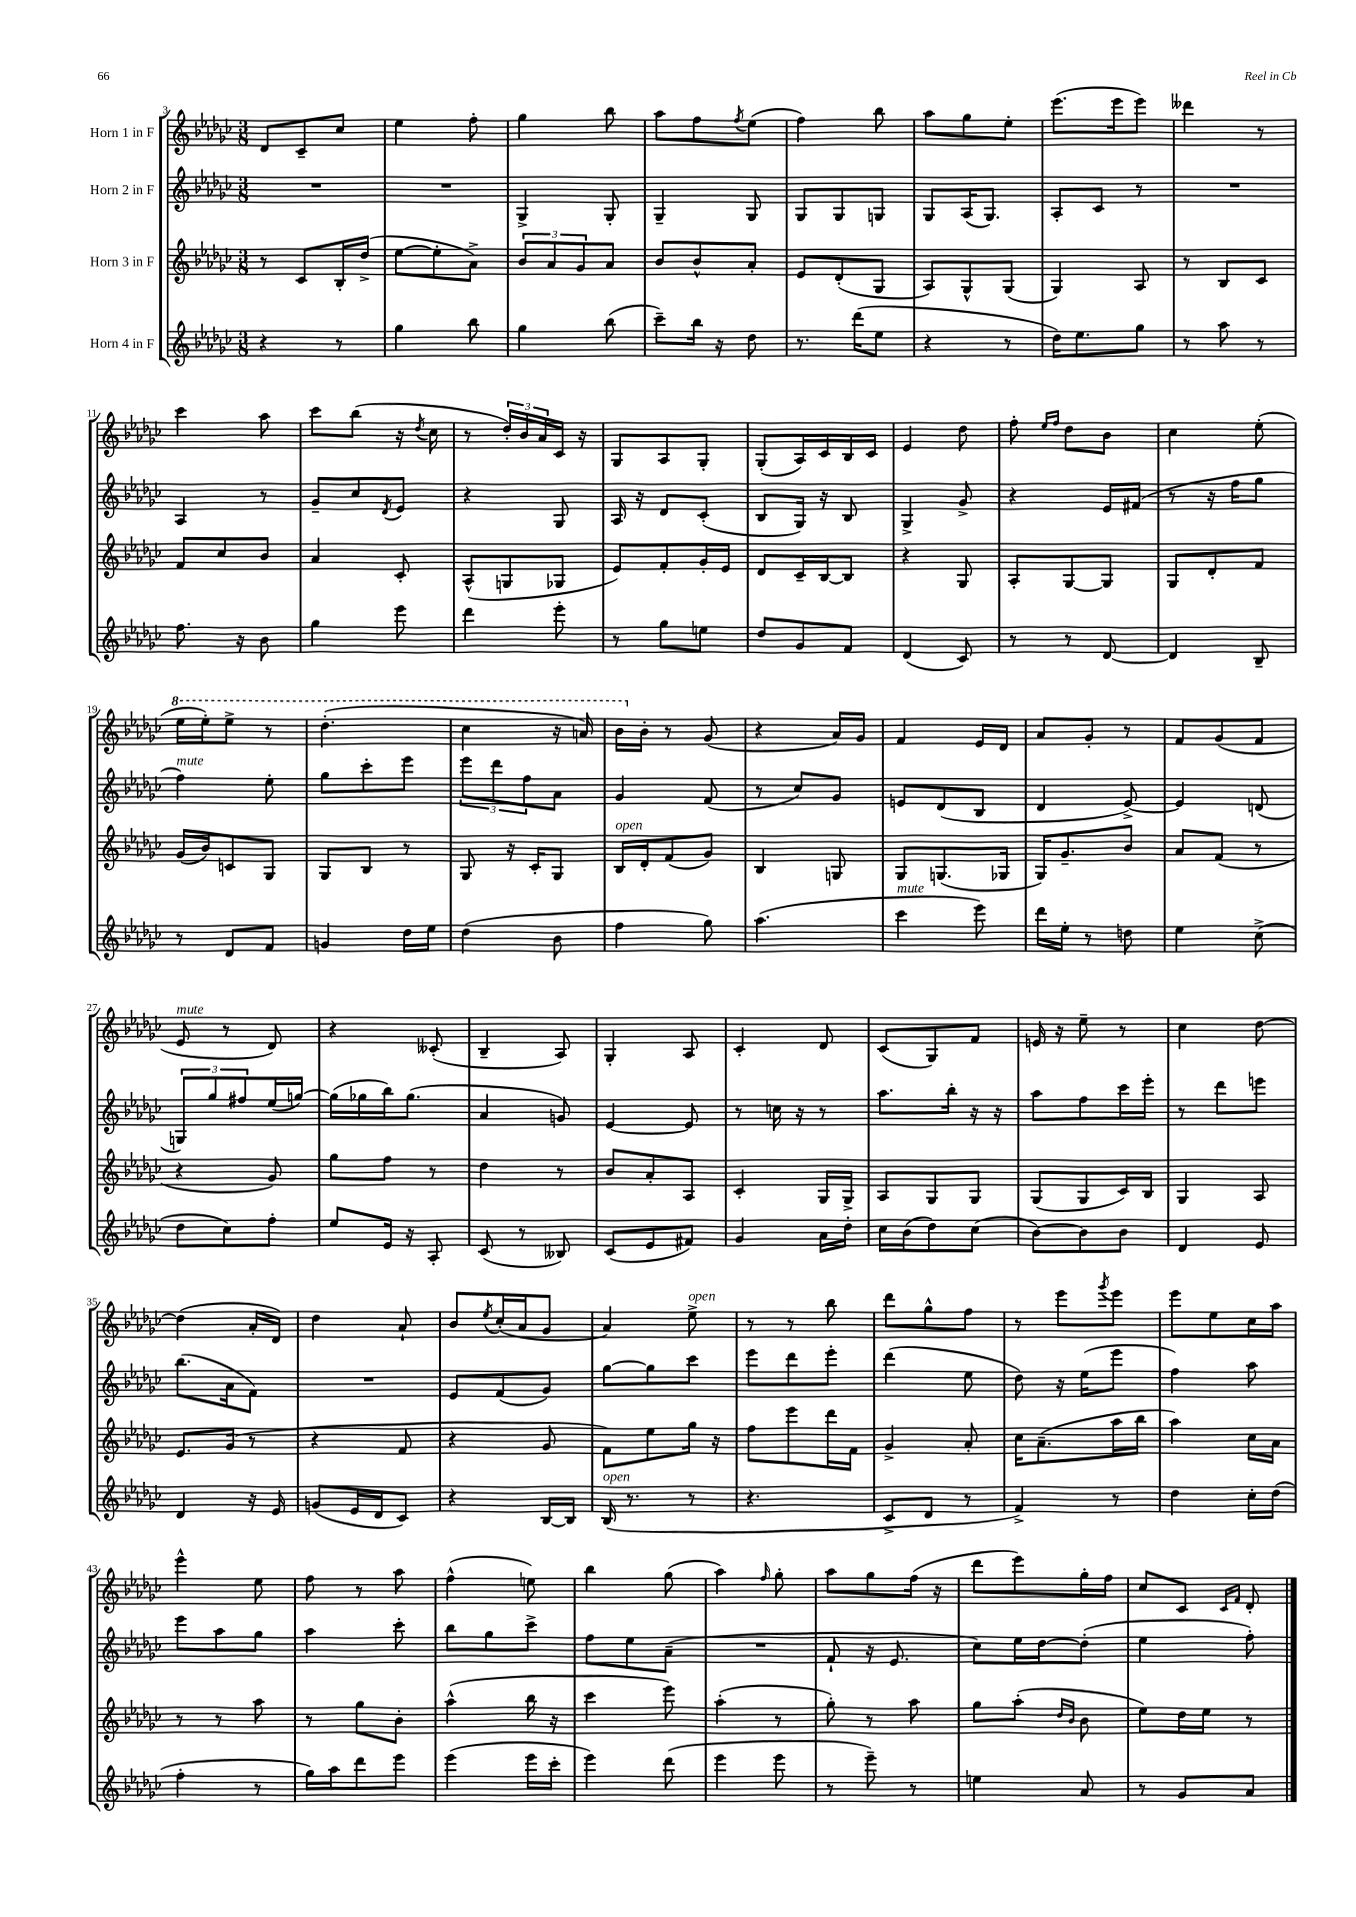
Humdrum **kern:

**kern	**kern	**kern	**kern
*staff4	*staff3	*staff2	*staff1
*clefG2	*clefG2	*clefG2	*clefG2
*k[b-e-a-d-g-c-]	*k[b-e-a-d-g-c-]	*k[b-e-a-d-g-c-]	*k[b-e-a-d-g-c-]
*M3/8	*M3/8	*M3/8	*M3/8
4r	8r	4.r	8d-
.	8c-	.	8c-~
8r	16B-'	.	8cc-
.	(16dd-^	.	.
=	=	=	=
4gg-	[8ee-	4.r	4ee-
.	8ee-']	.	.
8bb-	8a-^)	.	8ff'
=	=	=	=
4gg-	12b-	4G-^	4gg-
.	12a-	.	.
.	12g-	.	.
(8bb-	8a-	8G-'	8bb-
=	=	=	=
8ccc-~)	8b-	4G-~	8aa-
16bb-	8b-^^	.	8ff
16r	.	.	.
.	.	.	8qff
8dd-	8a-'	8G-	(8ee-
=	=	=	=
8.r	8e-	8G-	4ff)
.	(8d-'	8G-	.
(16ddd-	.	.	.
8ee-	8G-	8G	8bb-
=	=	=	=
4r	8A-)	8G-	8aa-
.	8G-^^	(16A-	8gg-
.	.	8.G-)	.
8r	(8G-	.	8ee-'
=	=	=	=
16dd-)	4G-)	8A-'	(8.eee-
8.ee-	.	.	.
.	.	8c-	.
.	.	.	16eee-
8gg-	8A-	8r	8eee-)
=	=	=	=
8r	8r	4.r	4ddd--
8aa-	8B-	.	.
8r	8c-	.	8r
=	=	=	=
8.ff	8f	4A-	4ccc-
.	8cc-	.	.
16r	.	.	.
8b-	8b-	8r	8aa-
=	=	=	=
4gg-	4a-	8g-~	8ccc-
.	.	8cc-	(8bb-
.	.	8qd-	.
8eee-	8c-'	8e-	16r
.	.	.	8qdd-
.	.	.	16cc-
=	=	=	=
4ddd-	(8A-^^	4r	8r
.	8G	.	24dd-')
.	.	.	24b-
.	.	.	24a-
8eee-'	8G-	8G-	16c-
.	.	.	16r
=	=	=	=
8r	8e-)	16A-	8G-
.	.	16r	.
8gg-	8f'	8d-	8A-
8ee	16g-'	(8c-'	8G-'
.	16e-	.	.
=	=	=	=
8dd-	8d-	8B-	(8G-'
8g-	16c-~	16G-)	16A-)
.	[16B-	16r	16c-
8f	8B-]	8B-	16B-
.	.	.	16c-
=	=	=	=
(4d-	4r	4G-^	4e-
8c-)	8G-	8g-^	8dd-
=	=	=	=
8r	8A-'	4r	8ff'
.	.	.	16qqee-
.	.	.	16qqff
8r	[8G-	.	8dd-
[8d-	8G-]	16e-	8b-
.	.	(16f#	.
=	=	=	=
4d-]	8G-	8r	4cc-
.	8d-'	16r	.
.	.	16ff	.
8B-~	8f	8gg-	(8ee-'
=	=	=	=
8r	(16g-	4ff)	16eee-
.	16b-)	.	16eee-')
8d-	8c	.	8eee-^
8f	8G-	8ee-'	8r
=	=	=	=
4g	8G-	8gg-	(4.ddd-'
.	8B-	8ccc-'	.
16dd-	8r	8eee-	.
16ee-	.	.	.
=	=	=	=
(4dd-	8G-	12eee-	4ccc-
.	.	12ddd-	.
.	16r	.	.
.	.	12ff	.
.	16c-'	.	.
8b-	8G-	8a-	16r
.	.	.	16aa)
=	=	=	=
4ff	16B-	4g-	16bb-
.	16d-'	.	16b-'
.	(8f	.	8r
8gg-)	8g-)	(8f	(8g-
=	=	=	=
(4.aa-	4B-	8r	4r
.	.	8cc-)	.
.	8G	8g-	16a-)
.	.	.	16g-
=	=	=	=
4ccc-	8G-	8e	4f
.	(8.G	(8d-	.
8eee-)	.	8B-	16e-
.	16G-	.	16d-
=	=	=	=
16ddd-	16G-)	4d-	8a-
16ee-'	8.g-~	.	.
8r	.	.	8g-'
8dd	8b-	[8e-^)	8r
=	=	=	=
4ee-	8a-	4e-]	8f
.	(8f	.	(8g-
(8cc-^	8r	(8d	8f
=	=	=	=
8dd-	4r	12G)	8e-
.	.	12gg-	.
8cc-)	.	.	8r
.	.	12ff#	.
8ff'	8g-)	(16ee-	8d-)
.	.	[16gg)	.
=	=	=	=
8ee-	8gg-	(16gg]	4r
.	.	16gg-	.
16e-	8ff	16bb-)	.
16r	.	(8.gg-	.
8A-'	8r	.	(8c--'
=	=	=	=
(8c-	4dd-	4a-	4B-~
8r	.	.	.
8B--)	8r	8g)	8A-)
=	=	=	=
(8c-	8b-	[4e-	4G-'
8e-	8a-'	.	.
8f#)	8A-	8e-]	8A-
=	=	=	=
4g-	4c-'	8r	4c-'
.	.	16cc	.
.	.	16r	.
16a-	16G-	8r	8d-
16dd-'	16G-^	.	.
=	=	=	=
16cc-	8A-	8.aa-	(8c-
(16b-	.	.	.
8dd-)	8G-	.	8G-)
.	.	16bb-'	.
(8cc-	8G-	16r	8f
.	.	16r	.
=	=	=	=
[8b-)	(8G-	8aa-	16e
.	.	.	16r
8b-]	8G-	8ff	8ee-~
8b-	16c-)	16ccc-	8r
.	16B-	16eee-'	.
=	=	=	=
4d-	4G-	8r	4cc-
.	.	8ddd-	.
8e-	8A-	8eee	[8dd-
=	=	=	=
4d-	8.e-	(8.bb-	(4dd-]
.	(16g-	16a-	.
16r	8r	8f)	16a-'
16e-	.	.	16d-)
=	=	=	=
(8g	4r	4.r	4dd-
16e-	.	.	.
16d-	.	.	.
8c-)	8f	.	8a-`
=	=	=	=
4r	4r	8e-	8b-
.	.	.	8qee-
.	.	(8f	(16cc-'
.	.	.	16a-
[16B-	8g-	8g-)	8g-
16B-]	.	.	.
=	=	=	=
(16B-	8f)	[8gg-	4a-)
8.r	.	.	.
.	8ee-	8gg-]	.
8r	16gg-	8ccc-	8ee-^
.	16r	.	.
=	=	=	=
4.r	8ff	8eee-	8r
.	8eee-	8ddd-	8r
.	16ddd-	8eee-'	8bb-
.	16f	.	.
=	=	=	=
8c-^	4g-^	(4ddd-	8ddd-
8d-	.	.	8gg-^^
8r	8a-'	8ee-	8ff
=	=	=	=
4f^)	16cc-	8dd-)	8r
.	(8.a-~	.	.
.	.	16r	8eee-
.	.	(16ee-	.
.	.	.	8qggg-
8r	16aa-	8eee-	8eee-
.	16bb-	.	.
=	=	=	=
4dd-	4aa-)	4ff)	8eee-
.	.	.	8ee-
16cc-'	16cc-	8aa-	16cc-
(16dd-	16a-	.	16aa-
=	=	=	=
4ff'	8r	8eee-	4eee-^^
.	8r	8aa-	.
8r	8aa-	8gg-	8ee-
=	=	=	=
16gg-)	8r	4aa-	8ff
16aa-	.	.	.
8ddd-	8gg-	.	8r
8eee-	8b-'	8ccc-'	8aa-
=	=	=	=
(4eee-	(4aa-^^	8bb-	(4ff^^
.	.	8gg-	.
16eee-	16bb-	8ccc-^	8ee)
16ccc-'	16r	.	.
=	=	=	=
4eee-)	4ccc-	8ff	4bb-
.	.	8ee-	.
(8ddd-	8eee-)	(8a-~	(8gg-
=	=	=	=
4eee-	(4aa-'	4.r	4aa-)
.	.	.	16qqff
8eee-	8r	.	8gg-'
=	=	=	=
8r	8gg-')	8f`	8aa-
8eee-~)	8r	16r	8gg-
.	.	8.e-	.
8r	8aa-	.	(16ff
.	.	.	16r
=	=	=	=
4ee	8gg-	8cc-)	8ddd-
.	(8aa-'	16ee-	8eee-)
.	.	[16dd-	.
.	16qqdd-	.	.
.	16qqb-	.	.
8a-	8b-	(8dd-']	16gg-'
.	.	.	16ff
=	=	=	=
8r	8ee-)	4ee-	8cc-
8g-	16dd-	.	8c-
.	16ee-	.	.
.	.	.	16qqc-
.	.	.	16qqf
8a-	8r	8ff')	8d-'
==	==	==	==
*-	*-	*-	*-
